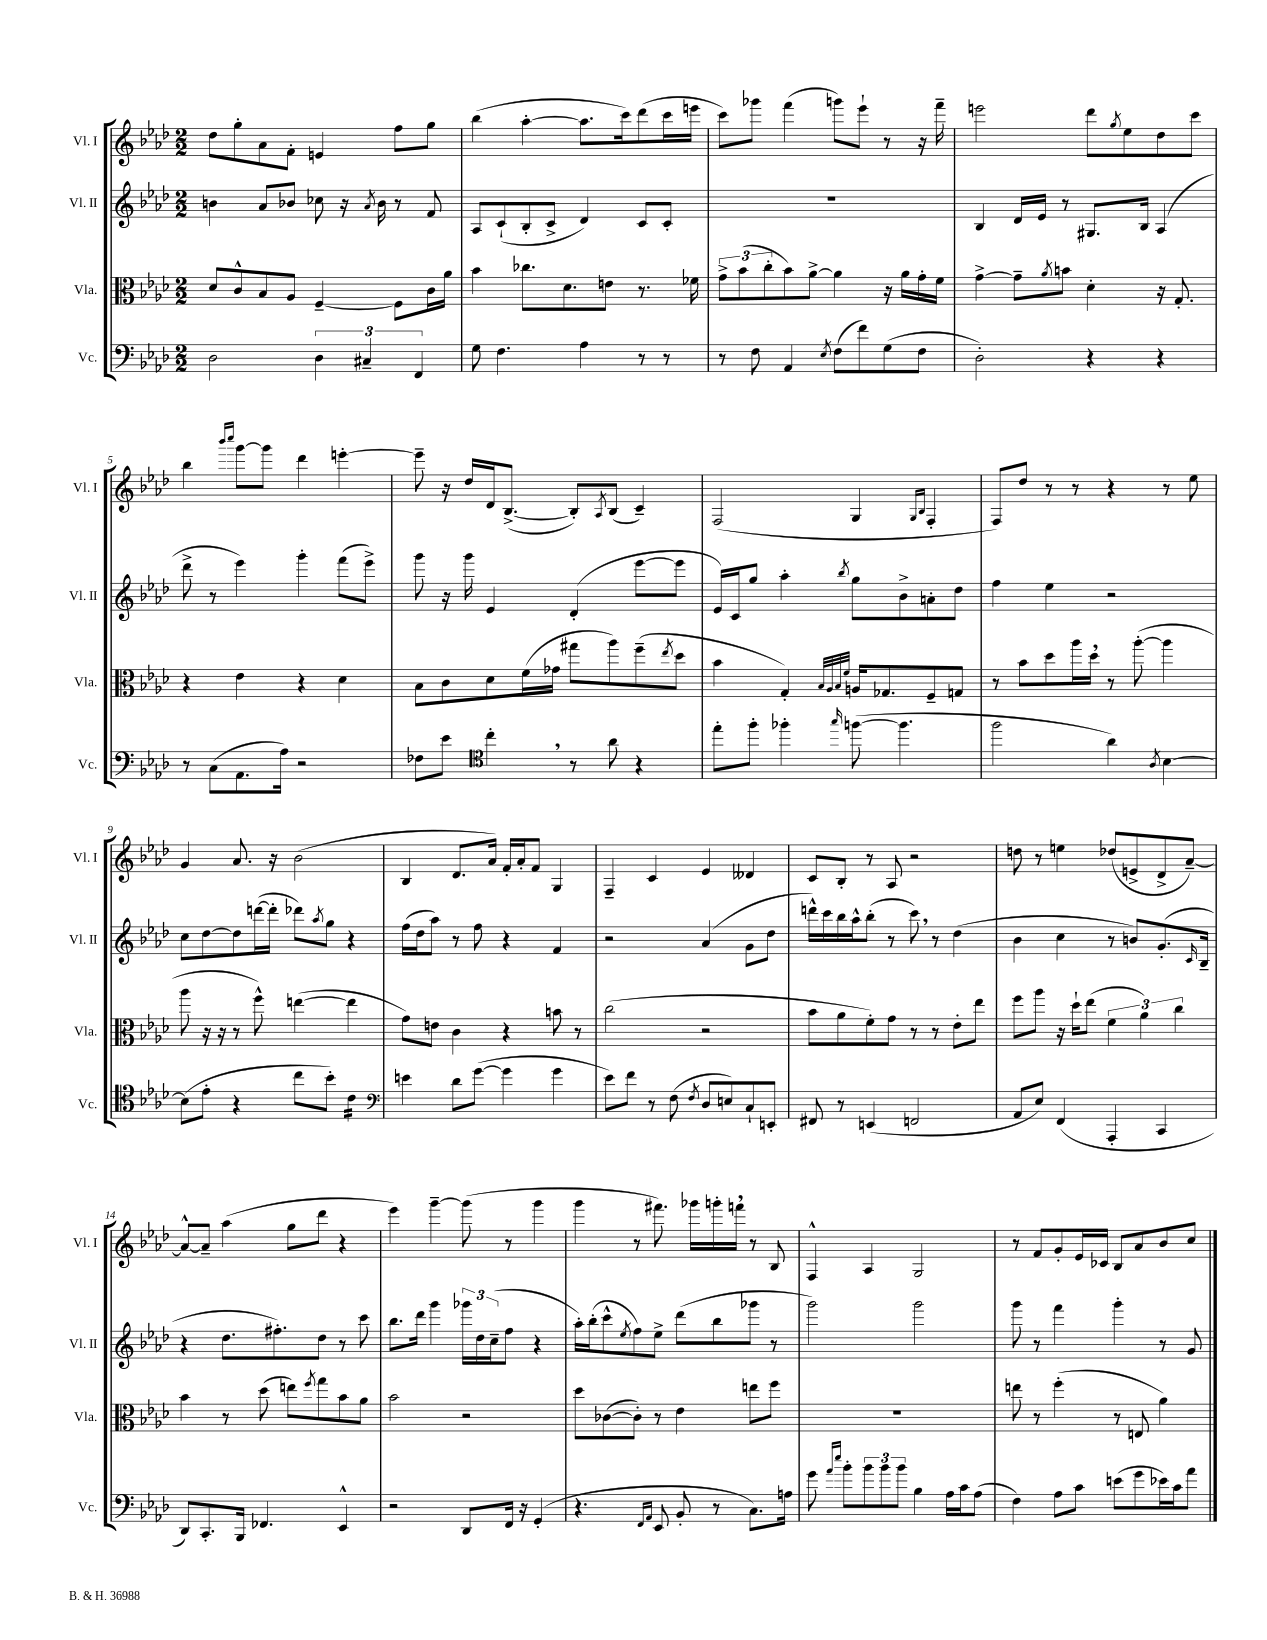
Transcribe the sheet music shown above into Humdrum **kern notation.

**kern	**kern	**kern	**kern
*part4	*part3	*part2	*part1
*staff4	*staff3	*staff2	*staff1
*I"Vc.	*I"Vla.	*I"Vl. II	*I"Vl. I
*I'Vc.	*I'Vla.	*I'Vl. II	*I'Vl. I
*clefF4	*clefC3	*clefG2	*clefG2
*k[b-e-a-d-]	*k[b-e-a-d-]	*k[b-e-a-d-]	*k[b-e-a-d-]
*M2/2	*M2/2	*M2/2	*M2/2
=1	=1	=1	=1
2D-\	8d-/L	4bn\	8dd-\L
.	8c^^/	.	8gg'\
.	8B-/	8a-/L	8a-\
.	8A-/J	8b-X/J	8f'\J
6D-\	[4F~/	8cc-X\	4en/
.	.	16r	.
6C#X~/	.	.	.
.	.	8qa-/	.
.	.	16b-\	.
.	8F\L]	8r	8ff\L
6FF/	.	.	.
.	16c\L	8f/	8gg\J
.	16a-\JJ	.	.
=2	=2	=2	=2
8G\	4b-\	8A-/L	(4bb-\
4.F\	.	(8c`/	.
.	8.cc-X\L	8B-'/	[4aa-'\
.	.	8c^/J	.
.	8.d-\	.	.
4A-\	.	4d-/)	8.aa-\L]
.	8en\J	.	.
.	.	.	16ccc\k)
8r	8.r	8c/L	(8ddd-\
8r	.	8c'/J	16ccc\L
.	16f-X\	.	16eeen\JJ
=3	=3	=3	=3
8r	12g^\L	1r	8ccc\L)
.	(12b-\	.	.
8F\	.	.	8ggg-X\J
.	12cc'\	.	.
4AA-/	8b-\)	.	(4fff\
.	[8a-^\J	.	.
8qE-/	.	.	.
(8F\L	4a-\]	.	8gggn\L)
8f\)	.	.	8eee-`\J
(8G\	16r	.	8r
.	16a-\LL	.	.
8F\J	16g'\	.	16r
.	16f\JJ	.	16fff~\
=4	=4	=4	=4
2D-'\)	[4g^\	4B-/	2eeen\
.	8g~\L]	16d-/LL	.
.	.	16e-/JJ	.
.	8qa-/	.	.
.	8bn\J	8r	.
4r	4d-'\	8.G#X/L	8ddd-\L
.	.	.	8qgg/
.	.	.	8ee-\
.	.	16B-/Jk	.
4r	16r	(4A-/	8dd-\
.	8.G'/	.	.
.	.	.	8ccc\J
!!LO:LB:g=z
=5	=5	=5	=5
8r	4r	8ddd-^\	4bb-\
(8C\L	.	8r	.
.	.	.	16qqbbb-/LL
.	.	.	16qqcccc/JJ
8.AA-\	4e-\	4eee-\)	[8ggg\L
.	.	.	8ggg\J]
16A-\Jk)	.	.	.
2r	4r	4ggg'\	4ddd-\
.	4d-\	(8fff\L	[4eeen'\
.	.	8eee-^\J)	.
=6	=6	=6	=6
8F-X\L	8B-\L	8ggg\	8eee~\]
8e-\J	8c\	16r	16r
.	.	16ggg\	16dd-/LL
*clefC4	*	*	*
4cc',\	8d-\	4e-/	16d-/J
.	.	.	([8.B-^/J
.	(16f\L	.	.
.	16g-X\JJ	.	.
8r	8gg#X\L	(4d-'/	8B-'/L])
.	.	.	8qA-/
8a-\	8aa-\)	.	(8B-/J
4r	(8ff~\	[8eee-\L	4c~/)
.	8qee-/	.	.
.	8dd-\J	8eee-\J]	.
=7	=7	=7	=7
8ee-'\L	4b-\	16e-/LL)	(2F/
.	.	16c/J	.
8ff'\J	.	8gg/J	.
4ff-X'\	4G'/)	4aa-'\	.
.	32qqB-/LLL	.	.
.	32qqA-/	.	.
.	32qqB-/	.	.
16qqgg/	32qqf/JJJ	8qbb-/	.
([8ffn\	16An/KL	8gg\L	4G/
.	8.G-X/	.	.
4.ff\]	.	8b-^\	.
.	.	.	16qqG/LL
.	.	.	16qqB-/JJ
.	8F~/	8an'\	4F'/
.	8Gn/J	8dd-\J	.
=8	=8	=8	=8
2ff\	8r	4ff\	8F/L)
.	8b-\L	.	8dd-/J
.	8dd-\	4ee-\	8r
.	16aa-\L	.	8r
.	16dd-,\JJ	.	.
4a-\)	8r	2r	4r
.	([8aa-'\	.	.
8qA-/	.	.	.
[4B-\	4aa-\]	.	8r
.	.	.	8ee-\
!!LO:LB:g=z
=9	=9	=9	=9
(8B-\L]	8aa-\	8cc\L	4g/
8e-'\J	16r	[8dd-\	.
.	16r	.	.
4r	8r	8dd-\]	8.a-/
.	8ff^^\)	([16dddn\L	.
.	.	16ddd'\JJ]	16r
8cc\L	([4een\	8ddd-X\L)	(2b-\
.	.	8qaa-/	.
8b-'\J)	.	8gg\J	.
*clefF4	*	*	*
*tremolo	*	*	*
16c\LL	4ee\]	4r	.
16c\	.	.	.
16c\	.	.	.
16c\JJ	.	.	.
*Xtremolo	*	*	*
=10	=10	=10	=10
4en\	8g\L)	(16ff\LL	4B-/
.	.	16dd-\J	.
.	8en\J	8aa-\J)	.
8d-\L	4c\	8r	8.d-/L
([8g\J	.	8ff\	.
.	.	.	16a-/Jk)
4g\]	4r	4r	16f'/LL
.	.	.	16a-'/J
.	.	.	8f/J
4g\	8bn\	4f/	4G/
.	8r	.	.
=11	=11	=11	=11
8e-\L)	(2cc\	2r	4F~/
8f\J	.	.	.
8r	.	.	4c/
(8F\	.	.	.
8qF/	.	.	.
8D-/L	2r	(4a-/	4e-/
8En/)	.	.	.
8C`/	.	8g\L	4d--X/
8EEn'/J	.	8dd-\J	.
=12	=12	=12	=12
8FF#X/	8b-\L	16dddn^^\LL)	8c/L
.	.	16ccc\	.
8r	8a-\	16bb-\	8B-'/J
.	.	16aa-^^\J	.
(4EEn/	8f'\)	(8bb-'\J	8r
.	8g\J	8r	8A-/
2FFn/	8r	8ccc,\)	2r
.	8r	8r	.
.	8e-'\L	(4dd-\	.
.	8ee-\J	.	.
=13	=13	=13	=13
8AA-/L	8ff\L	4b-\	8ddn\
8E-/J)	8aa-\J	.	8r
(4FF/	16r	4cc\	4een\
.	16dd-`\KL	.	.
.	(8ee-\J	.	.
4AAA-'/	6f\	8r	(8dd-X/L
.	.	8bn/L)	8en^/
.	6a-\)	.	.
4CC/	.	(8.g'/	8d-^/
.	6cc\	.	.
.	.	.	[8a-~/J)
.	.	16qqc/	.
.	.	16B-~/Jk	.
!!LO:LB:g=z
=14	=14	=14	=14
8DD-/L)	4b-\	4r	8a-^^/L_
8.CC'/	.	.	8a-~/J]
.	8r	8.dd-\L	(4aa-\
16BBB-/Jk	.	.	.
4.FF-X/	(8dd-\	.	.
.	.	8.ff#X'\)	.
.	8een\L)	.	8gg\L
.	8qff/	.	.
.	8gg\	8dd-\J	8ddd-\J
4EE-^^/	8b-\	8r	4r
.	8a-\J	8ccc\	.
=15	=15	=15	=15
2r	2b-\	8.bb-\L	4eee-\)
.	.	16ddd-\Jk	.
.	.	4ggg\	[4ggg~\
8DD-/L	2r	24ggg-X\LL	(8ggg\]
.	.	24dd-\	.
.	.	(24cc~\J	.
16FF/Jk	.	8ff\J	8r
16r	.	.	.
(4GG'/	.	4r	4ggg\
=16	=16	=16	=16
4.r	8dd-\L	16aa-'\LL)	4ggg\
.	.	(16bb-'\J	.
.	([8c-X\	8ccc^^\	.
.	.	8qee-/	.
.	8c-'\J])	8ff\)	8r
16qqFF/LL	.	.	.
16qqAA-/JJ	.	.	.
8EE-/	8r	8ee-^\J	8.fff#X\)
8BB-'/	4e-\	(8ddd-\L	.
.	.	.	16ggg-X\LL
8r	.	8bb-\	16gggn'\
.	.	.	16fffn,\JJ
8.C\L)	8een\L	8ggg-X\J	8r
.	8ff\J	8r	8B-/
16An\Jk	.	.	.
=17	=17	=17	=17
8g\	1r	2ggg\)	4F^^/
16qqa-/LL	.	.	.
16qqee-/JJ	.	.	.
8b-'\L	.	.	.
12b-\	.	.	4A-/
12b-\	.	.	.
12b-\J	.	.	.
4B-\	.	2ggg\	2G/
16A-\LL	.	.	.
16c\J	.	.	.
(8A-\J	.	.	.
=18	=18	=18	=18
4F\)	8een\	8ggg\	8r
.	8r	8r	8f/L
8A-\L	(4ff'\	4fff\	8g'/
8c\J	.	.	16e-/L
.	.	.	16c-X/JJ
(8en\L	8r	4ggg'\	8B-/L
8g\	8En/	.	8a-/
16e-X\L)	4a-\)	8r	8b-/
16c\J	.	.	.
8a-\J	.	8g/	8cc/J
==	==	==	==
*-	*-	*-	*-
